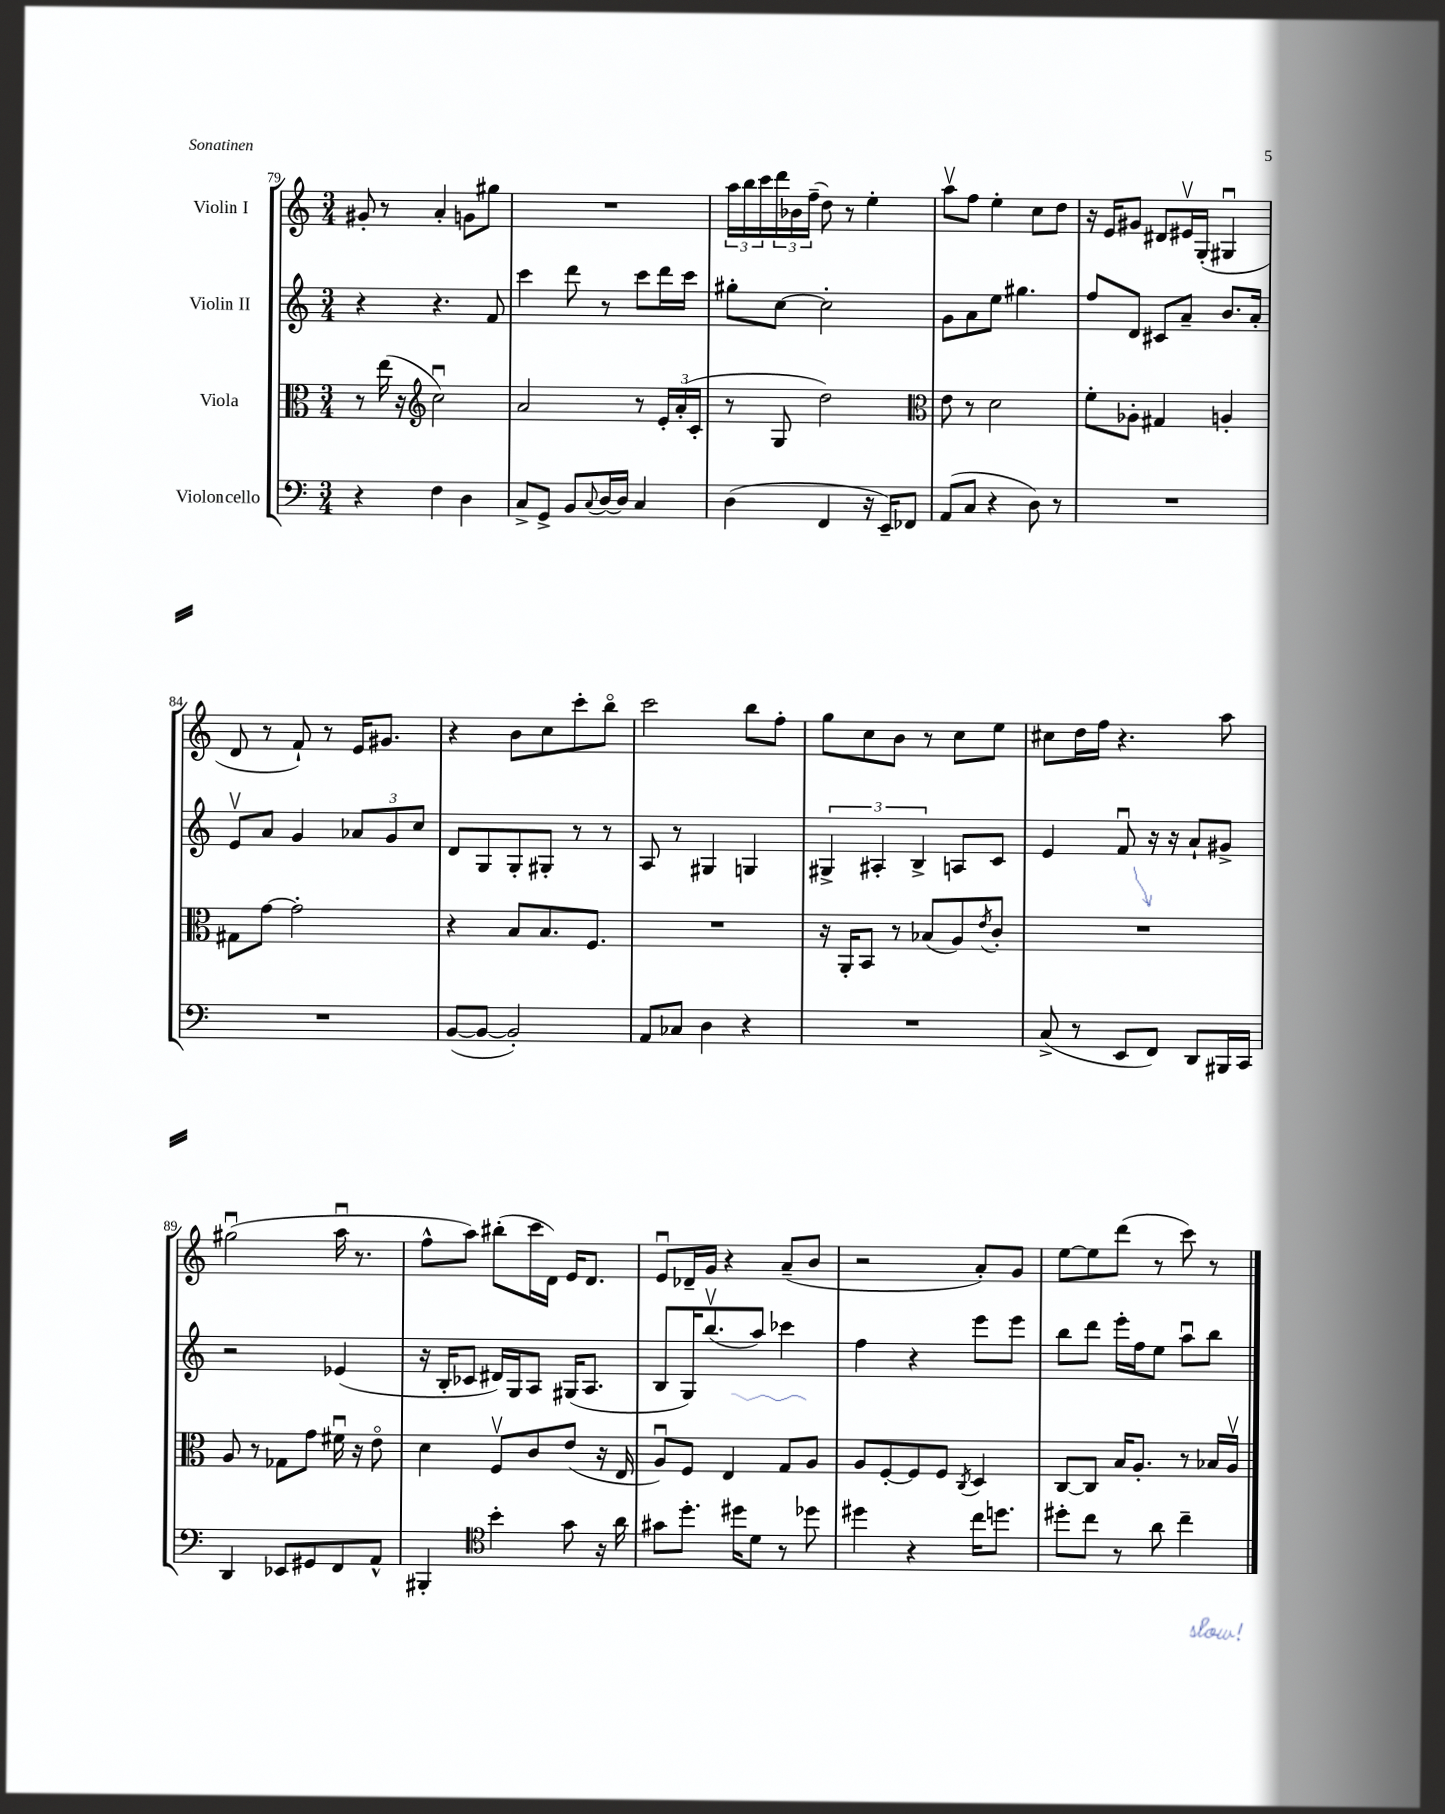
<<
\new StaffGroup <<
\new Staff = "s0" \with { instrumentName = "Violin I" } {
    \clef treble \key c \major \numericTimeSignature \time 3/4
    gis'8-. r8 a'4-. g'8 gis''8 |
    R2. |
    \tuplet 3/2 { a''16 b''16 c'''16 } \tuplet 3/2 { d'''16 bes'16 f''16--( } d''8) r8 e''4-. |
    a''8\upbow f''8 e''4-. c''8 d''8 |
    r16 e'16 gis'8 dis'8 eis'16\upbow g16-.( gis4\downbow |
    d'8 r8 f'8-!) r8 e'16 gis'8. |
    r4 b'8 c''8 c'''8-. b''8\flageolet |
    c'''2 b''8 f''8-. |
    g''8 c''8 b'8 r8 c''8 e''8 |
    cis''8 d''16 f''16 r4. a''8 |
    gis''2\downbow( a''16\downbow r8. |
    f''8-^ a''8) bis''8-.( c'''16 d'16) e'16 d'8. |
    e'8\downbow des'16-- g'16 r4 a'8--( b'8 |
    r2 a'8-.) g'8 |
    e''8~ e''8 d'''8( r8 c'''8) r8 \bar "|." |
}
\new Staff = "s1" \with { instrumentName = "Violin II" } {
    \clef treble \key c \major \numericTimeSignature \time 3/4
    r4 r4. f'8 |
    c'''4 d'''8 r8 c'''8 d'''16 c'''16 |
    gis''8-. c''8~ c''2-. |
    g'8 a'8 e''8 gis''4. |
    f''8 d'8 cis'8 a'8-- b'8. a'16-. |
    e'8\upbow a'8 g'4 \tuplet 3/2 { aes'8 g'8 c''8 } |
    d'8 g8 g8-. gis8-. r8 r8 |
    a8 r8 gis4 g4 |
    \tuplet 3/2 { gis4-> ais4-. b4-> } a8 c'8 |
    e'4 f'8\downbow r16 r16 a'8-! gis'8-> |
    r2 ees'4( |
    r16 b16-. ces'8 dis'16) g16 a8 gis16( a8. |
    b8 g16) b''8.\upbow( a''8) ces'''4 |
    f''4 r4 e'''8 e'''8 |
    b''8 d'''8 e'''16-. f''16 e''8 a''8\downbow b''8 \bar "|." |
}
\new Staff = "s2" \with { instrumentName = "Viola" } {
    \clef alto \key c \major \numericTimeSignature \time 3/4
    r8 e''16( r16 \clef treble c''2\downbow) |
    a'2 r8 \tuplet 3/2 { e'16-. a'16-.( c'16-. } |
    r8 g8 d''2) |
    \clef alto e'8 r8 d'2 |
    f'8-. aes8-. gis4 a4-. |
    gis8 g'8~ g'2-. |
    r4 b8 b8. f8. |
    R2. |
    r16 a,16-. b,8 r8 bes8( a8) \acciaccatura { e'8 } c'8-. |
    R2. |
    a8 r8 ges8 g'8 fis'16\downbow r16 e'8\flageolet |
    d'4 f8\upbow c'8 e'8( r16 e16 |
    a8\downbow) f8 e4 g8 a8 |
    a8 f8~-. f8 f8 \acciaccatura { c8 } d4 |
    c8~ c8 b16 a8.-. r8 bes16 a16\upbow \bar "|." |
}
\new Staff = "s3" \with { instrumentName = "Violoncello" } {
    \clef bass \key c \major \numericTimeSignature \time 3/4
    r4 f4 d4 |
    c8-> g,8-> b,8 \appoggiatura { c8 } d16~ d16 c4 |
    d4( f,4 r16 e,16--) fes,8 |
    a,8( c8 r4 d8) r8 |
    R2. |
    R2. |
    b,8~( b,8~ b,2-.) |
    a,8 ces8 d4 r4 |
    R2. |
    c8->( r8 e,8 f,8) d,8 bis,,16 c,16 |
    d,4 ees,8 gis,8 f,8 a,8-^ |
    bis,,4-. \clef tenor b'4-. g'8 r16 a'16 |
    gis'8 d''8.-. dis''16 d'8 r8 des''8 |
    dis''4 r4 c''16 d''8. |
    dis''8-. c''8 r8 a'8 c''4-- \bar "|." |
}
>>
>>
\layout { \context { \Score currentBarNumber = #79 } }
